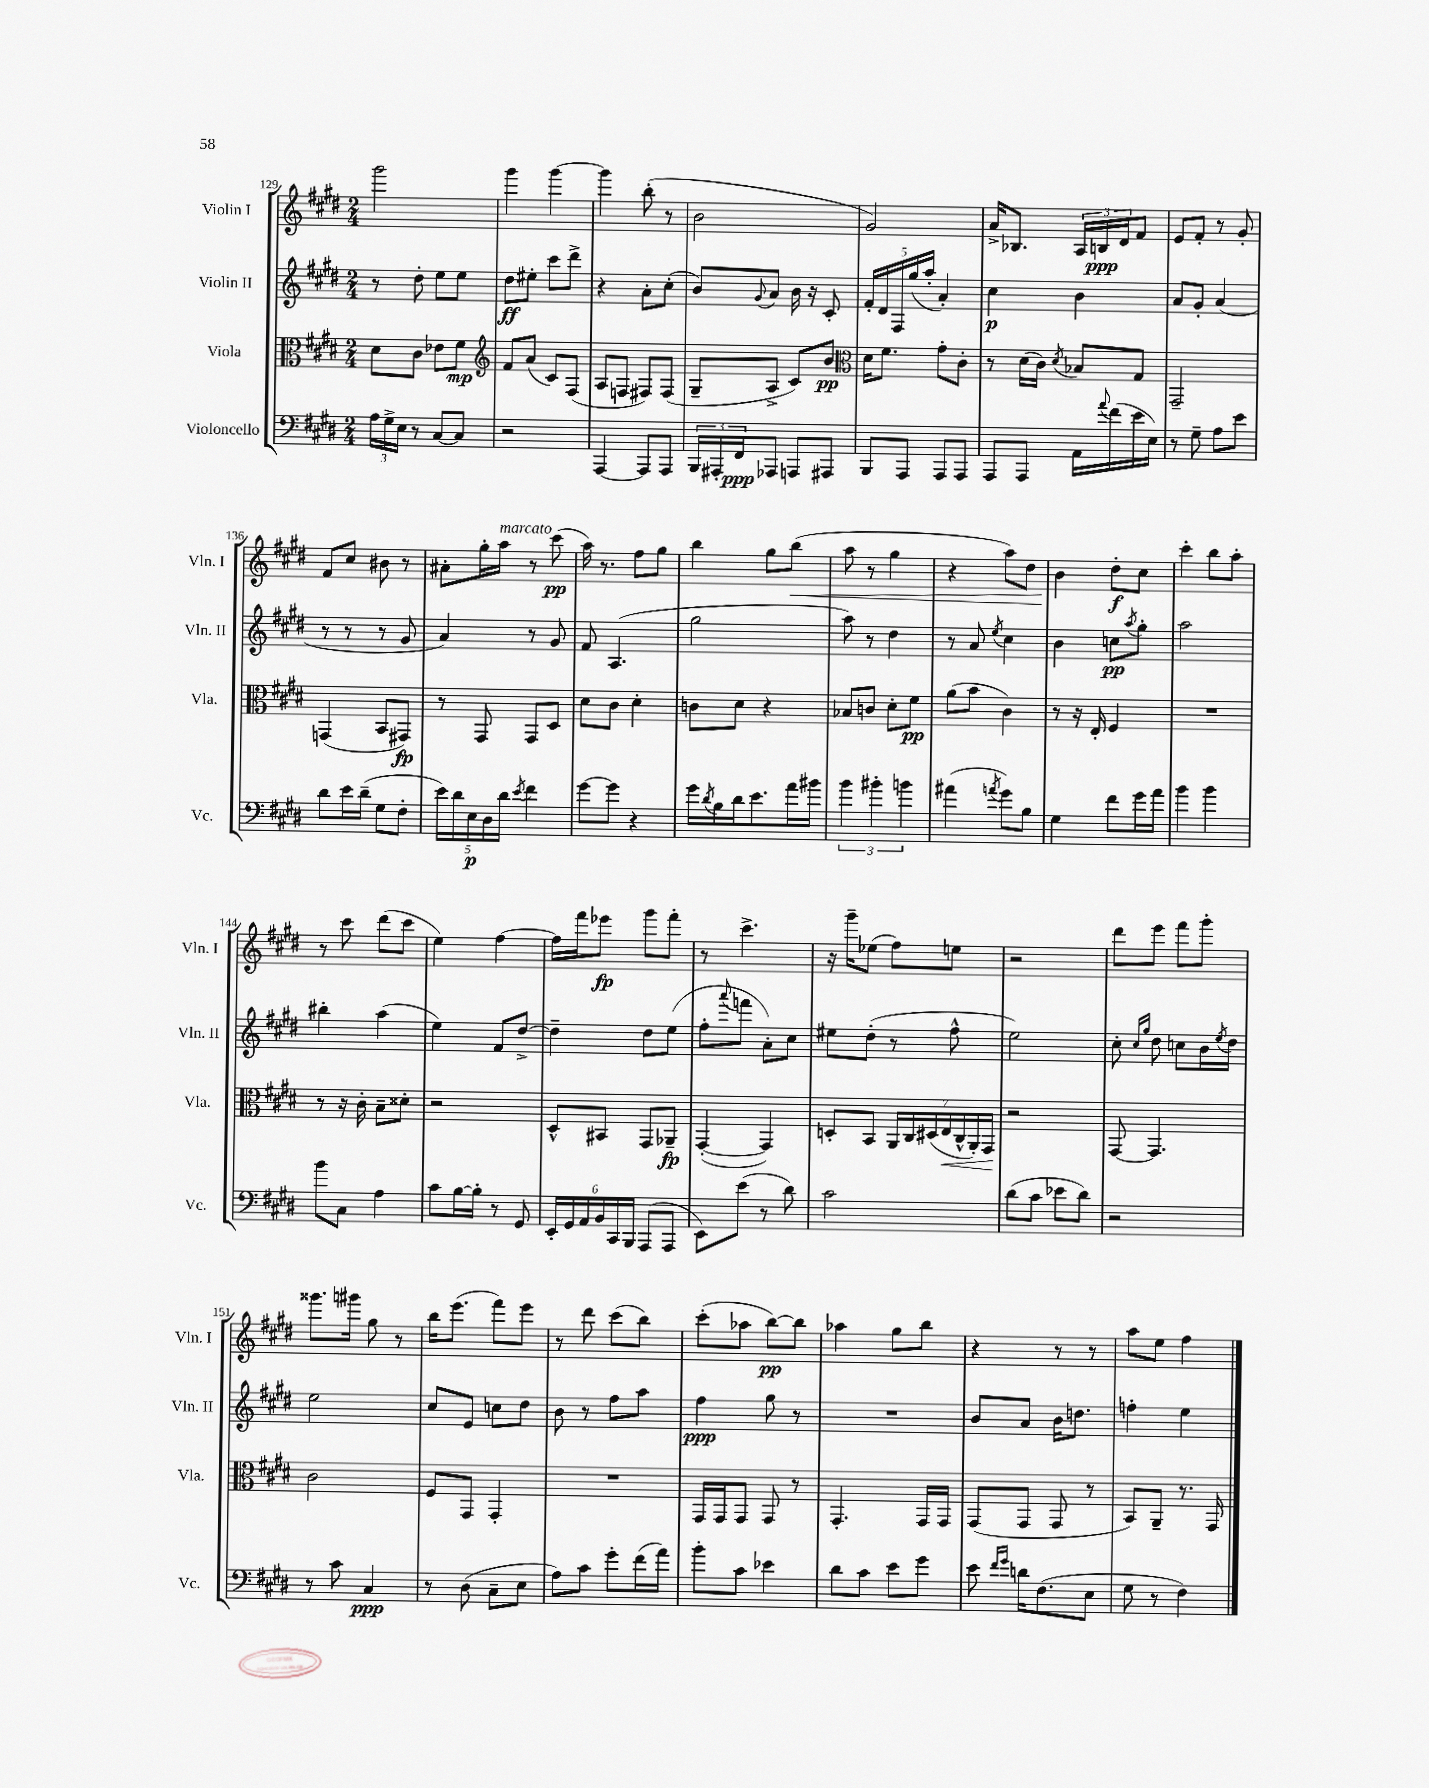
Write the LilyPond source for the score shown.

<<
\new StaffGroup <<
\new Staff = "s0" \with { instrumentName = "Violin I" shortInstrumentName = "Vln. I" } {
    \clef treble \key e \major \numericTimeSignature \time 2/4
    gis'''2 |
    gis'''4 gis'''4~ |
    gis'''4 b''8-.( r8 |
    b'2 |
    gis'2) |
    a'16-> bes8. \tuplet 3/2 { a16 b16\ppp dis'16 } fis'8 |
    e'8 fis'8-. r8 gis'8-. |
    fis'8 cis''8 bis'8 r8 |
    ais'8-. gis''16-. a''16^\markup { \italic "marcato" } r8 cis'''8\pp( |
    a''16) r8. fis''8 gis''8 |
    b''4 gis''8 b''8\<( |
    a''8 r8 gis''4 |
    r4 a''8) dis''8 |
    b'4\! dis''8-.\f cis''8 |
    cis'''4-. b''8 a''8-. |
    r8 cis'''8 dis'''8( cis'''8 |
    e''4) fis''4~ |
    fis''16 fis'''16 ees'''8\fp gis'''8 fis'''8-. |
    r8 cis'''4.-> |
    r16 gis'''16-- ees''8( fis''8) e''8 |
    r2 |
    dis'''8 e'''8 fis'''8 gis'''8-. |
    gisis'''8. gis'''16 gis''8 r8 |
    b''16 e'''8.( fis'''8) e'''8 |
    r8 dis'''8 cis'''8( b''8) |
    cis'''8-.( aes''8 b''8~\pp) b''8 |
    aes''4 gis''8 b''8 |
    r4 r8 r8 |
    a''8 e''8 fis''4 \bar "|." |
}
\new Staff = "s1" \with { instrumentName = "Violin II" shortInstrumentName = "Vln. II" } {
    \clef treble \key e \major \numericTimeSignature \time 2/4
    r8 dis''8-. e''8 e''8 |
    dis''8\ff eis''8-. cis'''8 dis'''8-> |
    r4 a'8-. cis''8-.( |
    b'8) \appoggiatura { gis'8 } a'8 b'16 r16 cis'8-. |
    \tuplet 5/4 { fis'16-. dis'16 fis16 gis''16( a''16-. } a'4-.) |
    cis''4\p b'4 |
    a'8 gis'8-. a'4( |
    r8 r8 r8 gis'8 |
    a'4) r8 gis'8 |
    fis'8 a4.( |
    gis''2 |
    a''8) r8 dis''4 |
    r8 a'8 \acciaccatura { e''8 } cis''4 |
    b'4 c''8\pp \acciaccatura { a''8 } gis''8-. |
    a''2 |
    bis''4-. a''4( |
    e''4) fis'8 dis''8~-> |
    dis''4-- dis''8 e''8( |
    fis''8-. \appoggiatura { a'''8 } f'''8 a'8-.) cis''8 |
    eis''8 dis''8-.( r8 fis''8-^ |
    e''2) |
    cis''8-. \grace { cis''16 gis''16 } dis''8 c''8 b'16 \acciaccatura { e''8 } dis''16 |
    e''2 |
    cis''8 e'8 c''8 dis''8 |
    b'8 r8 fis''8 a''8 |
    fis''4\ppp gis''8 r8 |
    R2 |
    b'8 a'8 b'16 d''8. |
    f''4-. e''4 \bar "|." |
}
\new Staff = "s2" \with { instrumentName = "Viola" shortInstrumentName = "Vla." } {
    \clef alto \key e \major \numericTimeSignature \time 2/4
    dis'8 cis'8 ees'8 fis'8\mp |
    \clef treble fis'8 a'8( cis'8) fis8( |
    a8 f8 fis8) fis8( |
    gis8-- a8-> cis'8) b'8\pp |
    \clef alto dis'16 fis'8. gis'8-. cis'8-. |
    r8 dis'16( cis'16) \acciaccatura { dis'8 } bes8 gis8 |
    gis,2-- |
    g,4( b,8 gis,8\fp) |
    r8 gis,8 gis,8 dis8 |
    dis'8 cis'8 dis'4-. |
    c'8 dis'8 r4 |
    bes8 c'8 dis'8-. fis'8\pp |
    a'8( b'8 cis'4) |
    r8 r16 e16-. fis4 |
    R2 |
    r8 r16 cis'16-. b8-- disis'8-. |
    r2 |
    dis8-^ bis,8 gis,8 aes,8--\fp |
    gis,4~-.( gis,4) |
    d8-. b,8 \tuplet 7/4 { a,16 cis16 dis16( e16\< cis16-^ a,16-.) gis,16\! } |
    r2 |
    gis,8~ gis,4. |
    cis'2 |
    fis8 gis,8 gis,4-. |
    R2 |
    gis,16 gis,16 gis,8 gis,8 r8 |
    gis,4.-. gis,16 gis,16 |
    gis,8( gis,8 gis,8 r8 |
    b,8) a,8-- r8. gis,16 \bar "|." |
}
\new Staff = "s3" \with { instrumentName = "Violoncello" shortInstrumentName = "Vc." } {
    \clef bass \key e \major \numericTimeSignature \time 2/4
    \tuplet 3/2 { a16 gis16-> e16 } r8 cis8~ cis8 |
    r2 |
    a,,4~ a,,8 a,,8 |
    \tuplet 3/2 { b,,16 ais,,16-. fis,16\ppp } aes,,8 a,,8 ais,,8 |
    b,,8 a,,8 a,,8 a,,8 |
    a,,8 a,,8 a,16 \appoggiatura { a'8 } fis'16( e'16 e16) |
    r8 gis8-- a8 e'8 |
    dis'8 e'16 dis'16--( gis8 fis8-. |
    \tuplet 5/4 { e'16) dis'16 e16\p dis16 dis'16 } \acciaccatura { e'8 } fis'4 |
    gis'8~ gis'8 r4 |
    gis'16 \acciaccatura { dis'8 } b16 dis'16 e'8. a'16 bis'16 |
    \tuplet 3/2 { b'4 bis'4-. b'4 } |
    ais'4( \acciaccatura { a'8 } gis'8) b8 |
    gis4 fis'8 gis'16 a'16 |
    b'4 b'4 |
    b'8 cis8 a4 |
    cis'8 b16~ b16-. r8 gis,8 |
    \tuplet 6/4 { e,16-. gis,16 a,16 b,16 cis,16 b,,16 } a,,8( a,,8 |
    e,8) e'8( r8 dis'8) |
    cis'2 |
    dis'8( cis'8 ees'8 dis'8) |
    r2 |
    r8 cis'8 cis4\ppp |
    r8 dis8( cis8-- e8 |
    a8) cis'8 gis'8-. fis'16( a'16) |
    b'8-. cis'8 ees'4 |
    dis'8 cis'8 e'8 gis'8 |
    e'8 \grace { fis'16 gis'16 } d'16 fis8.( e8 |
    gis8 r8 fis4) \bar "|." |
}
>>
>>
\layout { \context { \Score currentBarNumber = #129 } }
